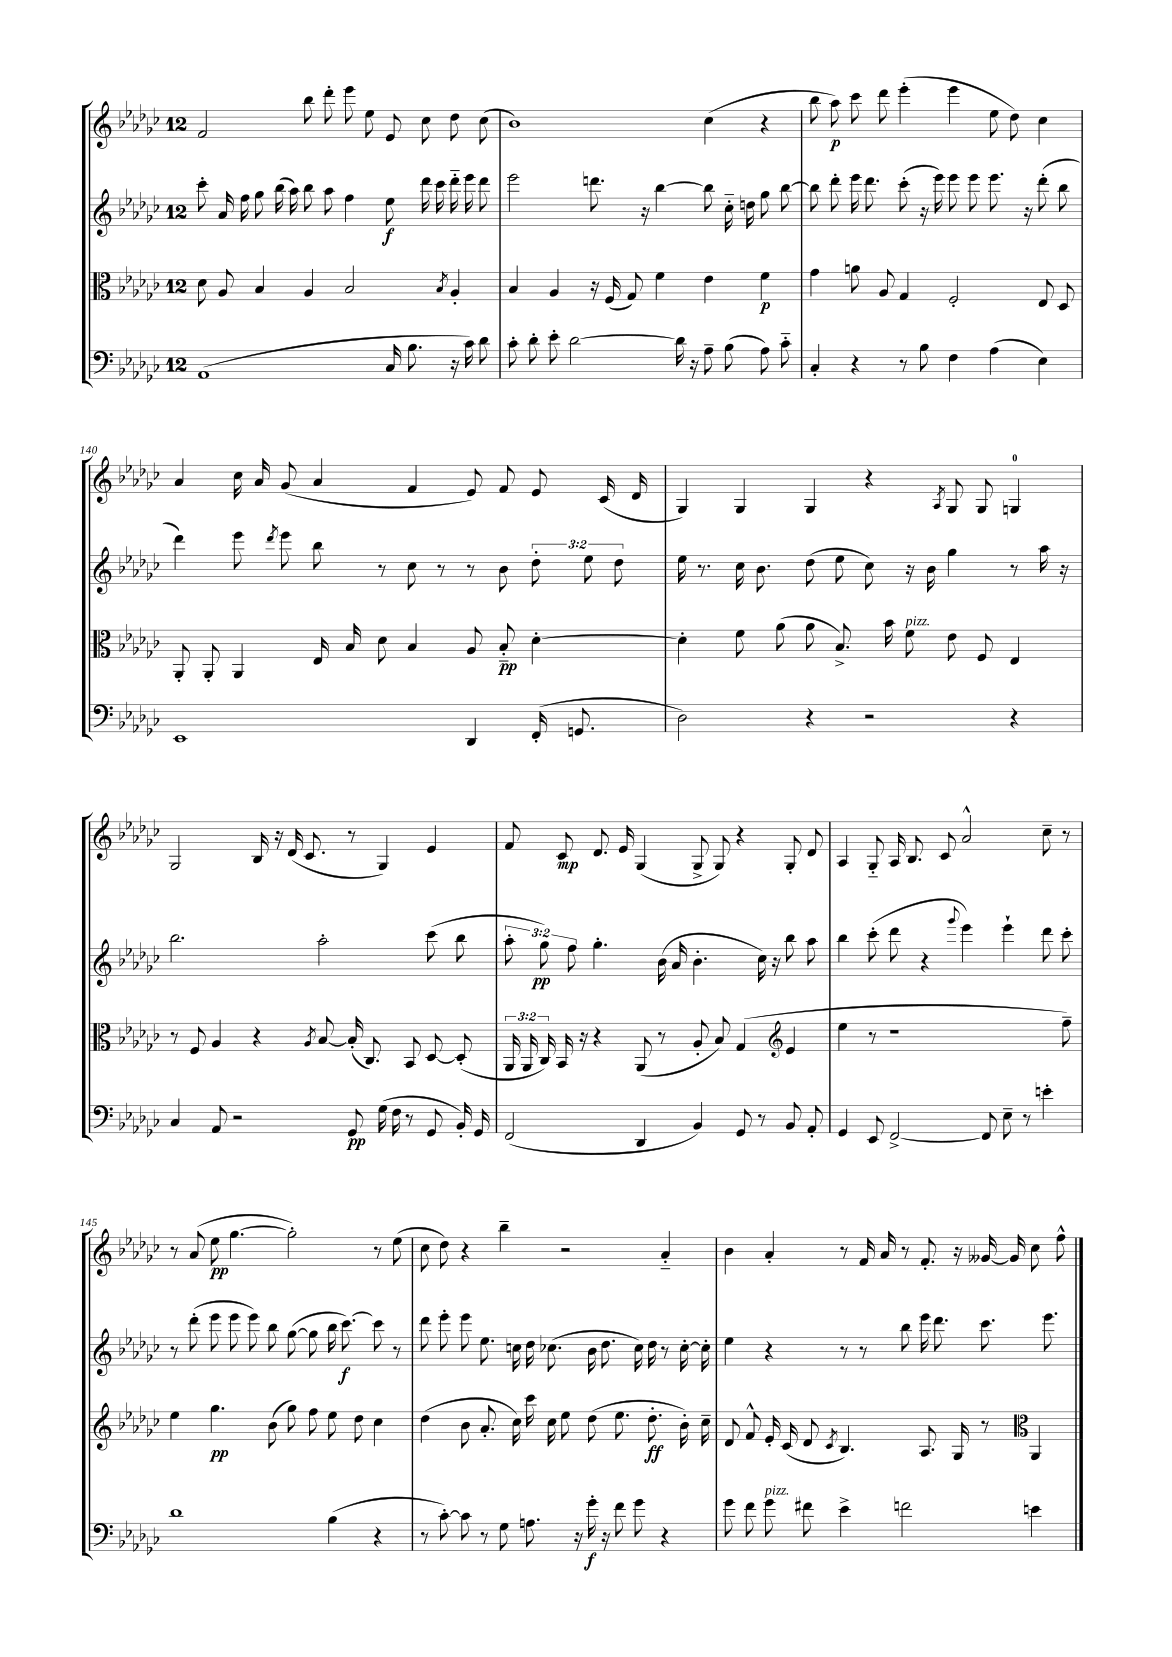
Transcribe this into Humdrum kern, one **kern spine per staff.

**kern	**dynam	**kern	**dynam	**kern	**dynam	**kern	**dynam
*part4	*part4	*part3	*part3	*part2	*part2	*part1	*part1
*staff4	*staff4	*staff3	*staff3	*staff2	*staff2	*staff1	*staff1
*clefF4	*	*clefC3	*	*clefG2	*	*clefG2	*
*k[b-e-a-d-g-c-]	*	*k[b-e-a-d-g-c-]	*	*k[b-e-a-d-g-c-]	*	*k[b-e-a-d-g-c-]	*
*M12/8	*	*M12/8	*	*M12/8	*	*M12/8	*
=137	=137	=137	=137	=137	=137	=137	=137
(1AA-	.	8d-\	.	8ccc-'\	.	2f/	.
.	.	8A-/	.	16a-/	.	.	.
.	.	.	.	16ff\	.	.	.
.	.	4B-/	.	8gg-\	.	.	.
.	.	.	.	(16bb-\	.	.	.
.	.	.	.	16aa-\)	.	.	.
.	.	4A-/	.	8bb-\	.	8bb-\	.
.	.	.	.	8aa-\	.	8ddd-'\	.
.	.	2B-/	.	4ff\	.	8eee-\	.
.	.	.	.	.	.	8ee-\	.
16C-/	.	.	.	8ee-\	f	8e-/	.
8.B-\	.	.	.	.	.	.	.
.	.	.	.	16ddd-\	.	8cc-\	.
.	.	.	.	16ccc-\	.	.	.
.	.	8qB-/	.	.	.	.	.
16r	.	4A-'/	.	16ddd-\	.	8dd-\	.
16c-\)	.	.	.	16eee-\	.	.	.
8d-\	.	.	.	8ddd-\	.	(8cc-\	.
=138	=138	=138	=138	=138	=138	=138	=138
8c-'\	.	4B-/	.	2eee-\	.	1b-)	.
8d-'\	.	.	.	.	.	.	.
8e-'\	.	4A-/	.	.	.	.	.
[2d-\	.	.	.	.	.	.	.
.	.	16r	.	8.dddn\	.	.	.
.	.	(16F/	.	.	.	.	.
.	.	8G-/)	.	.	.	.	.
.	.	.	.	16r	.	.	.
.	.	4f\	.	[4bb-\	.	.	.
16d-\]	.	.	.	.	.	.	.
16r	.	.	.	.	.	.	.
8A-~\	.	4e-\	.	8bb-\]	.	(4cc-\	.
(8B-\	.	.	.	16cc-\	.	.	.
.	.	.	.	16ddn\	.	.	.
8A-\)	.	4f\	p	8gg-\	.	4r	.
8c-\	.	.	.	[8bb-\	.	.	.
=139	=139	=139	=139	=139	=139	=139	=139
4C-'/	.	4g-\	.	8bb-\]	.	8bb-\	.
.	.	.	.	8ddd-'\	.	8aa-\)	p
4r	.	8an\	.	16eee-\	.	8ccc-\	.
.	.	.	.	8.ddd-\	.	.	.
.	.	8A-/	.	.	.	8ddd-\	.
8r	.	4G-/	.	(8ccc-'\	.	(4eee-'\	.
8B-\	.	.	.	16r	.	.	.
.	.	.	.	16eee-\)	.	.	.
4F\	.	2F'/	.	8eee-\	.	4eee-\	.
.	.	.	.	8eee-\	.	.	.
(4A-\	.	.	.	8.eee-\	.	8ee-\	.
.	.	.	.	.	.	8dd-\)	.
.	.	.	.	16r	.	.	.
4E-\)	.	8E-/	.	(8ddd-'\	.	4cc-\	.
.	.	8D-/	.	8bb-\	.	.	.
!!LO:LB:g=z
=140	=140	=140	=140	=140	=140	=140	=140
1EE-	.	8AA-'/	.	4ddd-\)	.	4a-/	.
.	.	8AA-'/	.	.	.	.	.
.	.	4AA-/	.	8eee-\	.	16cc-\	.
.	.	.	.	.	.	16a-/	.
.	.	.	.	8qddd-/	.	.	.
.	.	.	.	8eee-\	.	(8g-/	.
.	.	16E-/	.	8bb-\	.	4a-/	.
.	.	16B-/	.	.	.	.	.
.	.	8d-\	.	8r	.	.	.
.	.	4B-/	.	8cc-\	.	4f/	.
.	.	.	.	8r	.	.	.
4DD-/	.	8A-/	.	8r	.	8e-/)	.
.	.	8B-/	pp	8b-\	.	8f/	.
(16FF'/	.	[4d-'\	.	12dd-'\	.	8e-/	.
8.GGn/	.	.	.	.	.	.	.
.	.	.	.	12ee-\	.	.	.
.	.	.	.	.	.	(16c-/	.
.	.	.	.	12dd-\	.	.	.
.	.	.	.	.	.	16d-/	.
=141	=141	=141	=141	=141	=141	=141	=141
2D-\)	.	4d-'\]	.	16ee-\	.	4G-/)	.
.	.	.	.	8.r	.	.	.
.	.	8f\	.	16cc-\	.	4G-/	.
.	.	.	.	8.b-\	.	.	.
.	.	(8a-\	.	.	.	.	.
4r	.	8a-\	.	(8dd-\	.	4G-/	.
.	.	8.B-^/)	.	8ee-\	.	.	.
2r	.	.	.	8cc-\)	.	4r	.
.	.	16b-\	.	.	.	.	.
!	!	!LO:TX:a:i:t=pizz.	!	!	!	!	!
.	.	8f\	.	16r	.	.	.
.	.	.	.	16b-\	.	.	.
.	.	.	.	.	.	8qA-/	.
.	.	8e-\	.	4gg-\	.	8G-/	.
.	.	8F/	.	.	.	8G-/	.
4r	.	4E-/	.	8r	.	4Gn/	.
.	.	.	.	16aa-\	.	.	.
.	.	.	.	16r	.	.	.
!!LO:LB:g=z
=142	=142	=142	=142	=142	=142	=142	=142
4C-/	.	8r	.	2.bb-\	.	2G-/	.
.	.	8F/	.	.	.	.	.
8AA-/	.	4A-/	.	.	.	.	.
2r	.	.	.	.	.	.	.
.	.	4r	.	.	.	16B-/	.
.	.	.	.	.	.	16r	.
.	.	.	.	.	.	(16d-/	.
.	.	.	.	.	.	8.c-/	.
.	.	8qA-/	.	.	.	.	.
.	.	[8B-/	.	2aa-'\	.	.	.
8GG-/	pp	(16B-'/]	.	.	.	8r	.
.	.	8.C-/)	.	.	.	.	.
(16G-\	.	.	.	.	.	4G-/)	.
16F\	.	.	.	.	.	.	.
8r	.	8BB-/	.	.	.	.	.
8GG-/	.	[8D-/	.	(8ccc-\	.	4e-/	.
16BB-'/)	.	(8D-'/]	.	8bb-\	.	.	.
16GG-/	.	.	.	.	.	.	.
=143	=143	=143	=143	=143	=143	=143	=143
(2FF/	.	24AA-/	.	12aa-'\	.	8f/	.
.	.	24AA-/	.	.	.	.	.
.	.	24C-/)	.	12gg-\)	pp	.	.
.	.	16BB-/	.	.	.	8c-/	mp
.	.	.	.	12ff\	.	.	.
.	.	16r	.	.	.	.	.
.	.	4r	.	4.gg-'\	.	8.d-/	.
.	.	.	.	.	.	16e-/	.
4DD-/	.	(8AA-/	.	.	.	(4G-/	.
.	.	8r	.	(16b-\	.	.	.
.	.	.	.	16a-/	.	.	.
4BB-/)	.	8A-'/	.	4.b-'\	.	8G-^/	.
.	.	8B-/)	.	.	.	8G-/)	.
8GG-/	.	(4G-/	.	.	.	4r	.
8r	.	.	.	16cc-\)	.	.	.
.	.	.	.	16r	.	.	.
*	*	*clefG2	*	*	*	*	*
8BB-/	.	4e-/	.	8bb-\	.	8G-'/	.
8AA-'/	.	.	.	8aa-\	.	8d-/	.
=144	=144	=144	=144	=144	=144	=144	=144
4GG-/	.	4ee-\	.	4bb-\	.	4A-/	.
8EE-/	.	8r	.	(8ccc-'\	.	8G-/	.
[2FF^/	.	1r	.	8ddd-\	.	16A-/	.
.	.	.	.	.	.	8.B-/	.
.	.	.	.	4r	.	.	.
.	.	.	.	.	.	8c-/	.
.	.	.	.	8qqggg-/	.	.	.
.	.	.	.	4eee-\)	.	2a-^^/	.
8FF/]	.	.	.	.	.	.	.
8E-~\	.	.	.	4eee-`\	.	.	.
8r	.	.	.	.	.	.	.
4en'\	.	.	.	8ddd-\	.	8cc-~\	.
.	.	8ff~\)	.	8ccc-'\	.	8r	.
!!LO:LB:g=z
=145	=145	=145	=145	=145	=145	=145	=145
1d-	.	4ee-\	.	8r	.	8r	.
.	.	.	.	(8ddd-'\	.	(8a-/	.
.	.	4.gg-\	pp	8eee-\	.	8ee-\	pp
.	.	.	.	8eee-\	.	[4.gg-\	.
.	.	.	.	8eee-\)	.	.	.
.	.	(8b-\	.	8bb-\	.	.	.
.	.	8gg-\)	.	([8gg-\	.	2gg-'\])	.
.	.	8ff\	.	8gg-\]	.	.	.
(4B-\	.	8ee-\	.	16bb-\	.	.	.
.	.	.	.	[8.ccc-\)	f	.	.
.	.	8dd-\	.	.	.	.	.
4r	.	4cc-\	.	8ccc-\]	.	8r	.
.	.	.	.	8r	.	(8ee-\	.
=146	=146	=146	=146	=146	=146	=146	=146
8r	.	(4dd-\	.	8ddd-\	.	8cc-\	.
[8c-'\)	.	.	.	8eee-'\	.	8dd-\)	.
8c-\]	.	8b-\	.	8eee-\	.	4r	.
8r	.	8.a-'/	.	8.ee-\	.	.	.
8G-\	.	.	.	.	.	4bb-~\	.
.	.	16cc-\)	.	16ccn\	.	.	.
8.An\	.	16ccc-\	.	16dd-\	.	.	.
.	.	16cc-\	.	(8.cc-X\	.	.	.
.	.	8ee-\	.	.	.	2r	.
16r	.	.	.	.	.	.	.
16g-'\	f	(8dd-\	.	16b-\	.	.	.
16r	.	.	.	8.dd-\	.	.	.
8f\	.	8.ee-\	.	.	.	.	.
8g-\	.	.	.	16cc-\)	.	.	.
.	.	8.dd-'\	ff	16dd-\	.	.	.
4r	.	.	.	8r	.	4a-/	.
.	.	16b-'\)	.	[16cc-'\	.	.	.
.	.	16cc-~\	.	16cc-'\]	.	.	.
=147	=147	=147	=147	=147	=147	=147	=147
8g-\	.	8d-/	.	4ee-\	.	4b-\	.
8f\	.	8f^^/	.	.	.	.	.
!LO:TX:a:i:t=pizz.	!	!	!	!	!	!	!
8g-\	.	16e-'/	.	4r	.	4a-'/	.
.	.	(16c-/	.	.	.	.	.
8f#X\	.	8d-/	.	.	.	.	.
.	.	8qc-/	.	.	.	.	.
4e-^\	.	4.B-/)	.	8r	.	8r	.
.	.	.	.	8r	.	16f/	.
.	.	.	.	.	.	16a-/	.
2fn\	.	.	.	8bb-\	.	8r	.
.	.	8.A-/	.	16eee-\	.	8.f'/	.
.	.	.	.	8.ddd-\	.	.	.
.	.	16G-/	.	.	.	16r	.
.	.	8r	.	8.ccc-\	.	[16g--X/	.
.	.	.	.	.	.	16g--/]	.
*	*	*clefC3	*	*	*	*	*
4en\	.	4AA-/	.	.	.	8cc-\	.
.	.	.	.	8.eee-\	.	.	.
.	.	.	.	.	.	8ff^^\	.
==	==	==	==	==	==	==	==
*-	*-	*-	*-	*-	*-	*-	*-
